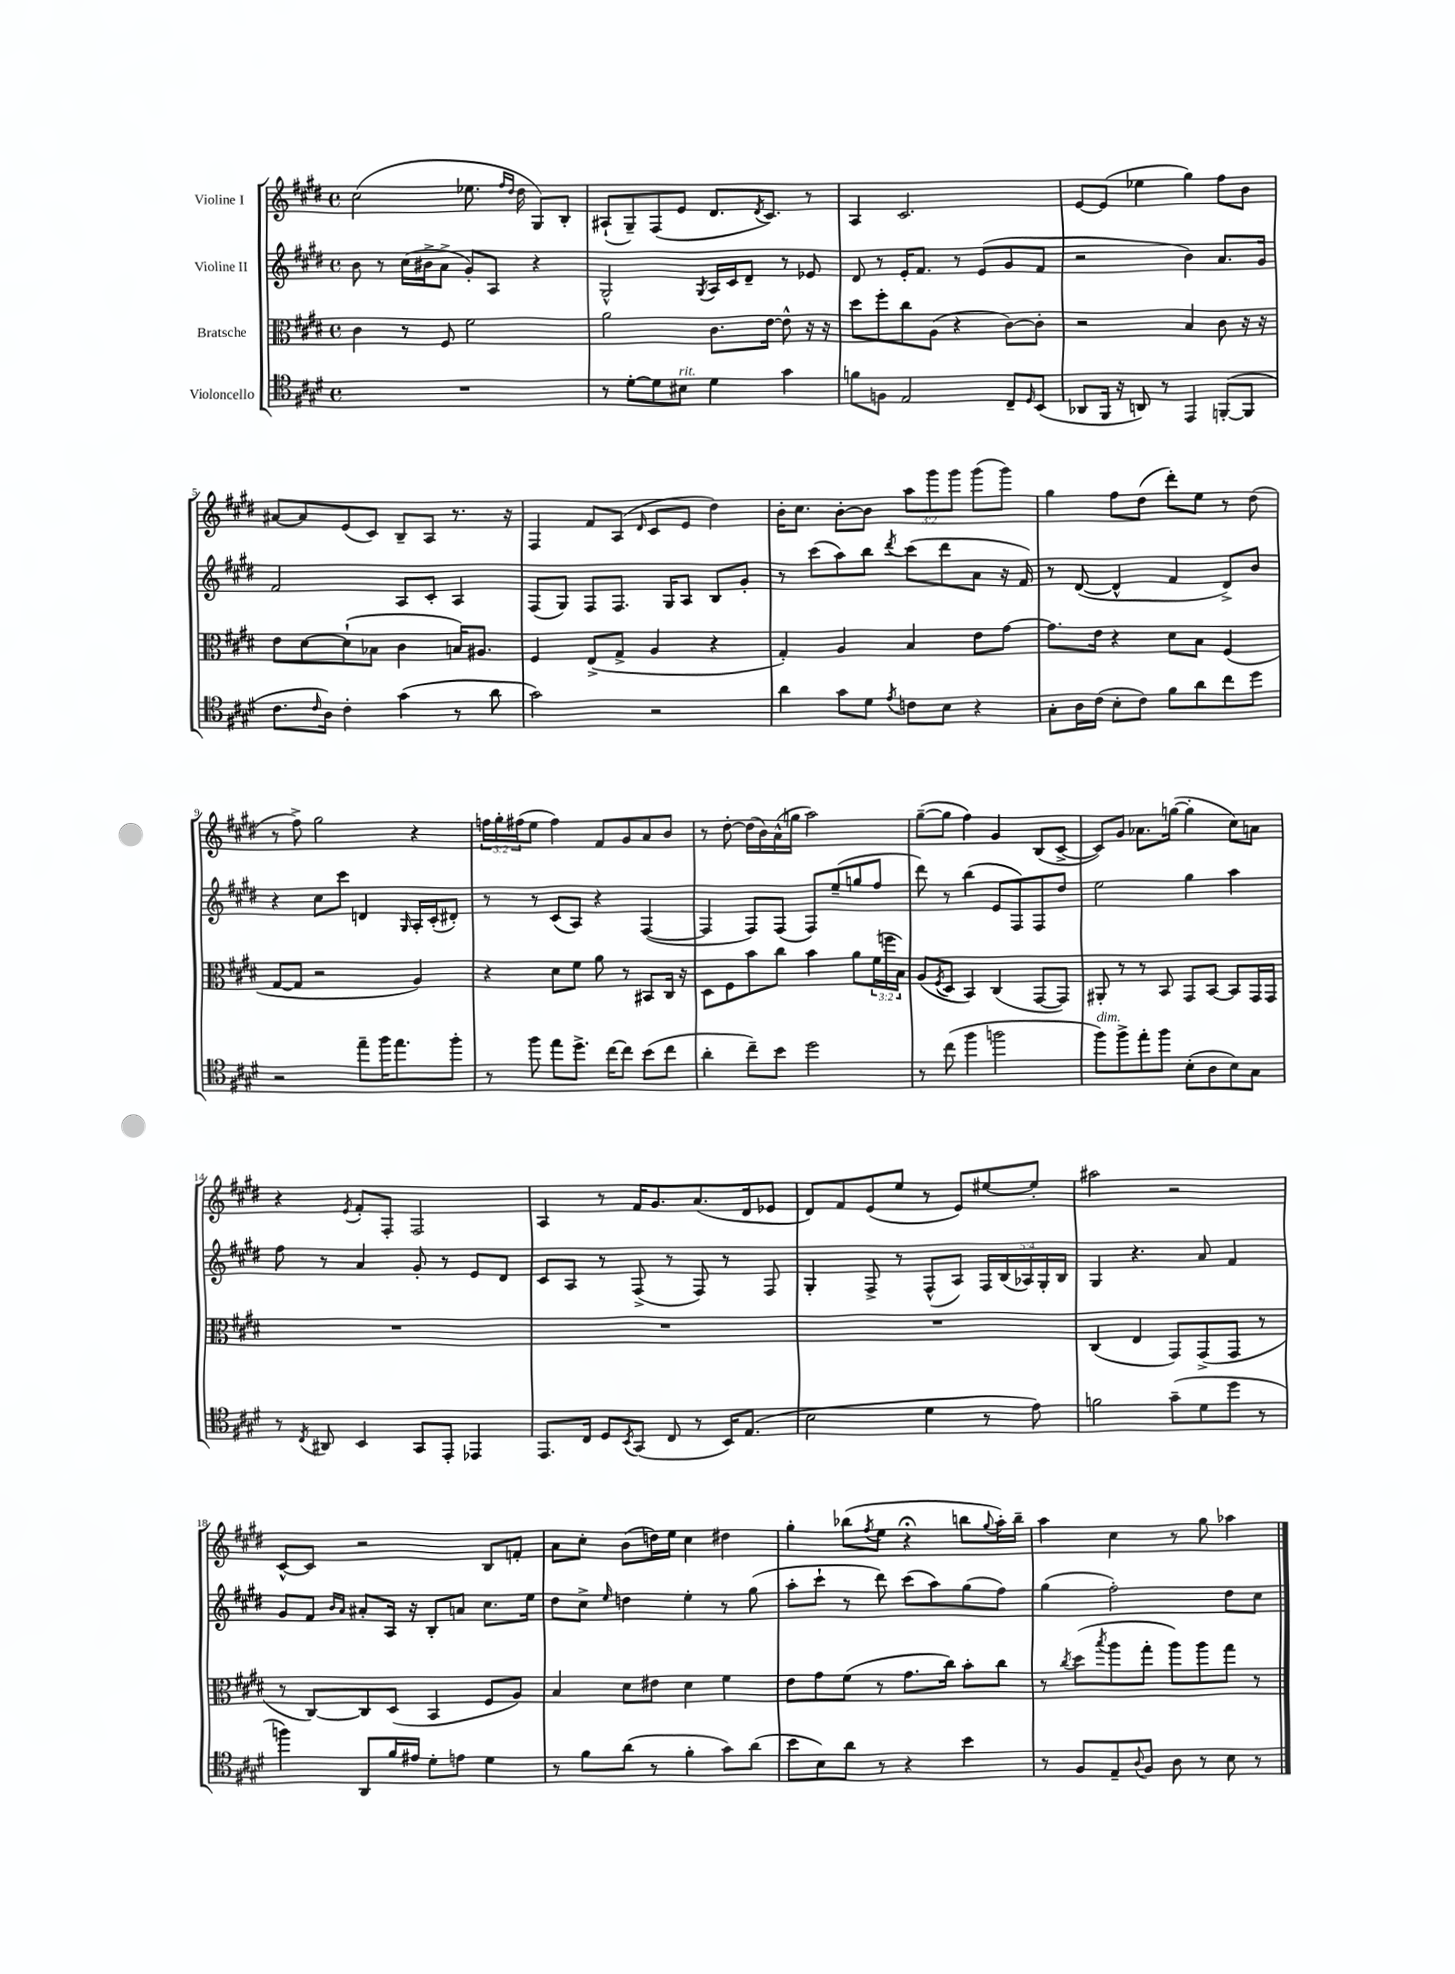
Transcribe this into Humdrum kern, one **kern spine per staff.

**kern	**kern	**kern	**kern
*staff4	*staff3	*staff2	*staff1
*clefC4	*clefC3	*clefG2	*clefG2
*k[f#c#g#d#]	*k[f#c#g#d#]	*k[f#c#g#d#]	*k[f#c#g#d#]
*M4/4	*M4/4	*M4/4	*M4/4
*met(c)	*met(c)	*met(c)	*met(c)
1r	4c#\	8b\	(2cc#\
.	.	8r	.
.	8r	(16cc#\LL	.
.	.	16b#^\J	.
.	8F#/	8a^\J	.
.	2f#\	8g#'/L)	8.ee-\
.	.	8A/J	.
.	.	.	16qqff#/LL
.	.	.	16qqdd#/JJ
.	.	.	16dd#\
.	.	4r	8G#/L)
.	.	.	8B'/J
=	=	=	=
8r	2a\	2G#^^/	(8A#`/L
[8d#'\L	.	.	8G#~/)
8d#\]	.	.	(8F#/
8B#\J	.	.	8e/J
.	.	8qG#/	.
4d#\	8.c#\L	16A/LL	8.d#/L
.	.	16c#/J	.
.	.	8d#~/J	.
.	.	.	8qd#/
.	[16e\Jk	.	8.c#/J)
4g#\	8e^^\]	8r	.
.	16r	8e-/	8r
.	16r	.	.
=	=	=	=
8f\L	8dd#\L	8d#/	4A/
8F\J	8ff#'\	8r	.
2E/	8cc#\	16e'/LK	2.c#/
.	.	8.f#/J	.
.	(8A\J	.	.
.	4r	8r	.
.	.	(8e/L	.
8C#~/L	[8c#\L)	8g#/	.
16qqD#/	.	.	.
(8BB/J	8c#'\]J	8f#/J	.
=	=	=	=
8AA-/L	2r	2r	[8e/L
16FF#/Jk	.	.	(8e/]J
16r	.	.	.
8AA/)	.	.	4ee-\
8r	.	.	.
4EE/	4B/	4b\)	4gg#\)
([8FF'/L	8c#\	8.a/L	8ff#\L
8FF/]J	16r	.	8b\J
.	16r	16g#/Jk	.
=	=	=	=
8.c#\L	8e\L	2f#/	[8a#/L
.	[8d#\	.	8a#/]
16qqc#/	.	.	.
16A\Jk)	.	.	.
4c#'\	(8d#`\]	.	(8e/
.	8B-\J	.	8c#/J)
(4g#\	4c#\	8A/L	8B~/L
.	.	8c#'/J	8A/J
8r	16B/LK)	4A/	8.r
.	8.A#/J	.	.
8a\	.	.	.
.	.	.	16r
=	=	=	=
2g#\)	4F#/	(8F#/L	4F#/
.	.	8G#/J)	.
.	(8E^/L	8F#/L	8f#/L
.	8G#^/J	8.F#/J	(8A/J
.	.	.	16qqd#/
2r	4A/	.	8c#/L
.	.	16G#/LK	.
.	.	8A/J	8e/J
.	4r	8B/L	4dd#\)
.	.	8g#'/J	.
=	=	=	=
4a\	4G#'/)	8r	16b'\LK
.	.	.	8.cc#\J
.	.	(8ccc#\L	.
8g#\L	4A/	8aa\)	[8b'\L
8d#\J	.	8bb\J	8b\]J
8qe/	.	8qddd#/	.
8c\L	4B/	(8ccc#\L	12aa\L
.	.	.	12ggg#\
8B\J	.	8ddd#\	.
.	.	.	12ggg#\J
4r	8e\L	8a\J	(8ggg#\L
.	[8g#\J	16r	8ggg#\J)
.	.	16f#/)	.
=	=	=	=
8G#'\L	8.g#\]L	8r	4gg#\
16A\L	.	([8d#/	.
(16c#\JJ	16e\Jk	.	.
8B'\L	4r	4d#^^/]	8ff#\L
8c#\J)	.	.	(8dd#\J
8f#\L	8d#\L	4f#/	8ddd#'\L)
8a\	8B\J	.	8ee\J
8cc#\	(4F#/	8d#^/L)	8r
8dd#\J	.	8b/J	(8dd#\
=	=	=	=
2r	[8G#/L	4r	8r
.	8G#/]J	.	8ff#^\)
.	2r	8cc#\L	2gg#\
.	.	8ccc#\J	.
8ee~\L	.	4d/	.
16ff#\K	.	.	.
8.ee\	.	.	.
.	.	16qqG#/	.
.	4A/)	16A'/LL	4r
.	.	(16c#'/J	.
8ff#'\J	.	8d#'/J)	.
=	=	=	=
8r	4r	8r	24ff\LL
.	.	.	24gg#'\
.	.	.	(24ff#\J
8ff#\	.	8r	8ee\J
8ee\L	8d#\L	(8c#/L	4ff#\)
8.dd#^\J	8f#\J	8A/J)	.
.	8a\	4r	8f#/L
[16cc#\LK	.	.	.
8cc#\]J	8r	.	8g#/
(8b\L	8BB#/L	([4F#/	8a/
8cc#\J	16C#/Jk	.	8b/J
.	16r	.	.
=	=	=	=
4a'\	8D#\L	4F#/]	8r
.	8F#\	.	[8dd#'\
8cc#~\L)	8b\	8F#/L)	(16dd#\]LL
.	.	.	16b\)
8b\J	8cc#\J	(8F#/J	(16a^^\
.	.	.	16gg\JJ
2dd#\	4b\	8F#/L)	2aa\)
.	.	(8ee~/	.
.	8a\L	8gg/	.
.	(24f#\L	8ff#/J	.
.	24ff\	.	.
.	24B\JJ)	.	.
=	=	=	=
8r	(8A/L	8ddd#\)	([8gg#~\L
.	8qF#/	.	.
(8cc#\	8D#/J	8r	8gg#\]J
4ff#\	4BB/)	(4bb\	4ff#\)
2ff\	(4C#/	8e/L	4g#/
.	.	8F#/)	.
.	[8GG#/L	8F#/	(8B/L
.	8GG#/]J)	8dd#/J	[8c#^/J
=	=	=	=
8ff#\L)	8AA#'/	2ee\	8c#/]L)
8ff#^\	8r	.	8g#/J
8ee'\	8r	.	8.a-\L
8ff#\J	8BB/	.	.
.	.	.	([16gg\Jk
(8B'\L	8GG#/L	4gg#\	4gg'\]
8A\	[8BB/J	.	.
8B\)	8BB/]L	4aa\	8cc#\L)
8G#\J	16GG#/L	.	8a\J
.	16GG#/JJ	.	.
=	=	=	=
8r	1r	8ff#\	4r
8qC#/	.	.	.
8AA#/	.	8r	.
.	.	.	8qe/
4BB/	.	4a/	8f#'/L
.	.	.	8F#'/J
8GG#/L	.	8g#'/	2F#/
8EE'/J	.	8r	.
4EE-/	.	8e/L	.
.	.	8d#/J	.
=	=	=	=
8.EE/L	1r	8c#/L	4A/
.	.	8A/J	.
16C#/Jk	.	.	.
8D#/L	.	8r	8r
8qBB/	.	.	.
(8GG#/J	.	(8F#^/	16f#/LK
.	.	.	8.g#/
8C#/	.	8r	.
8r	.	8F#/)	(8.a/
16BB/LK)	.	8r	.
(8.E/J	.	.	16d#/k
.	.	8F#/	8e-/J
=	=	=	=
2B\	1r	4G#'/	8d#/L)
.	.	.	8f#/
.	.	8F#^/	(8e/
.	.	8r	8ee/J
4d#\	.	(8F#^^/L	8r
.	.	8A/J)	8e/L)
8r	.	20F#/LL	[8ee#/
.	.	(20B/	.
.	.	20A-/)	.
8e\)	.	.	8ee#'/]J
.	.	20G#'/	.
.	.	20B/JJ	.
=	=	=	=
2f\	(4C#/	4G#/	2aa#\
.	4E/	4.r	.
(8g#~\L	8GG#/L)	.	2r
8d#\	(8GG#^/	8a/	.
8dd#\J	8GG#/J	4f#/	.
8r	8r	.	.
=	=	=	=
4ff\)	8r	8g#/L	[8c#^^/L
.	[8C#/L)	8f#/J	8c#/]J
.	.	16qqb/LL	.
.	.	16qqa/JJ	.
8AA/L	8C#/]	8a#'/L	2r
16f#/L	(8D#/J	16A/Jk	.
16e#/JJ	.	16r	.
8d#'\L	4BB/	8B'/L	.
8e\J	.	8a/J	.
4d#\	8F#/L	8.cc#\L	8B/L
.	8A/J)	.	8f'/J
.	.	16ee\Jk	.
=	=	=	=
8r	4B/	8dd#\L	8a\L
8f#\L	.	8cc#^\J	8cc#'\J
.	.	16qqee/	.
(8a\J	8d#\L	4dd\	(8b\L
8r	8e#\J	.	16dd\L)
.	.	.	16ee\JJ
4f#'\	4d#\	4ee'\	4cc#\
8g#\L)	4f#\	8r	4dd#\
(8a\J	.	(8gg#\	.
=	=	=	=
8b\L	8e\L	8aa'\L	4gg#'\
8B\)	8g#\	8ccc#`\J	.
8a\J	(8f#\J	8r	(8bb-\L
.	.	.	8qff#/
8r	8r	8ddd#\)	8ee\J
4r	8.g#\L	(8ccc#\L	4r;
.	.	8aa\)	.
.	16cc#\Jk)	.	.
4b\	8b'\L	(8gg#\	8bb\L
.	.	.	8qqgg#/
.	8cc#\J	8ff#\J)	16aa'\L)
.	.	.	16bb~\JJ
=	=	=	=
8r	8r	(4gg#\	4aa\
.	8qcc#/	.	.
8F#/L	(8dd#\L	.	.
.	8qbb/	.	.
8E~/	8aa\	2ff#'\)	4cc#\
8qqA/	.	.	.
8F#/J	8gg#'\J	.	.
8A\	8aa\L)	.	8r
8r	8aa\	.	8gg#\
8B\	8gg#\J	8dd#\L	4aa-\
8r	8r	8cc#\J	.
==	==	==	==
*-	*-	*-	*-
